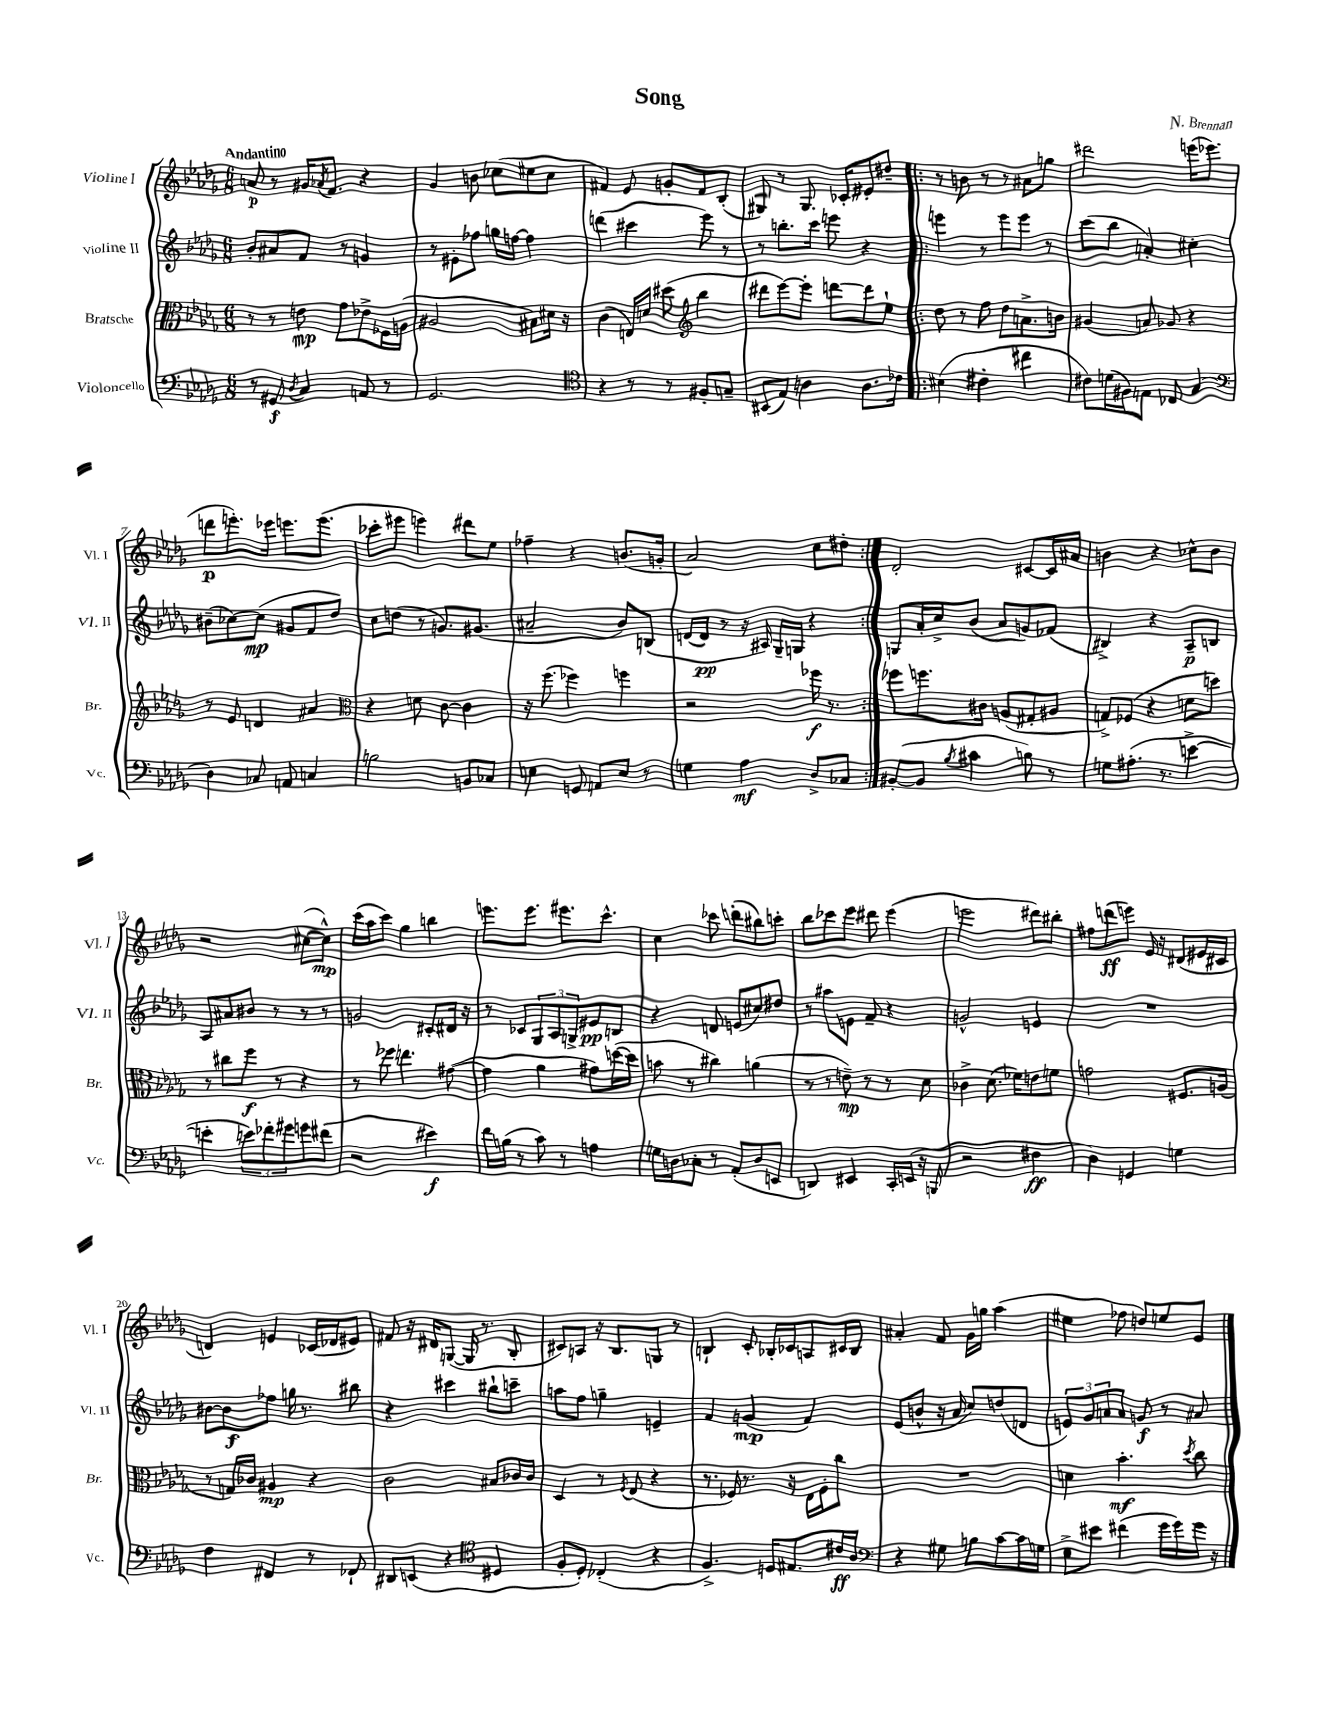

**kern	**kern	**kern	**kern
*staff4	*staff3	*staff2	*staff1
*clefF4	*clefC3	*clefG2	*clefG2
*k[b-e-a-d-g-]	*k[b-e-a-d-g-]	*k[b-e-a-d-g-]	*k[b-e-a-d-g-]
*M6/8	*M6/8	*M6/8	*M6/8
8r	8r	8b-'	8a
8GG#	8r	8a#	8r
8qD-	.	.	.
4C	8e	8f	16g#
.	.	.	8qa-
.	.	.	8.f
.	8g-	8r	.
8AA	8e-^	4g	4r
8r	16F-	.	.
.	(16A	.	.
=	=	=	=
2.GG-	2A#	8r	4g-
.	.	8e#'	.
.	.	8ff-	8b
.	.	16gg	(8cc-
.	.	[16ff	.
.	8B#)	4ff]	8ee#
.	16d#	.	8cc-
.	16r	.	.
=	=	=	=
*clefC4	*	*	*
4r	(4c	(4ddd	4f#)
8r	16E)	4ccc#	8e-
.	16d	.	.
8r	(8dd#	.	8g'
*	*clefG2	*	*
8F#'	4bb-	8eee-)	8f#
8G~	.	8r	(8B-'
=	=	=	=
(8BB#	8ddd#	8r	8G#)
8E-)	[8eee-)	8.bb'	8r
4A	8eee-']	.	8.G#
.	.	16ccc	.
.	[8ddd	8eee	.
.	.	.	16c-'
8.A	8ddd]	4r	8e#'
.	8ee-`	.	8dd#~
16c-	.	.	.
=!|:	=!|:	=!|:	=!|:
(4B#	8dd-	4eee	8r
.	8r	.	8b
4c#'	8ff	8r	8r
.	8dd-	8eee	8r
4cc#	8.a^	8eee	8a#
.	.	8r	8gg
.	16b	.	.
=	=	=	=
8c#)	(4g#	(8ccc	2ddd#
(16d	.	8bb-	.
16F#)	.	.	.
8E	8a)	4a')	.
8C-	8g-	.	.
(4G-	4r	4cc#'	(16eee
.	.	.	8.eee-
=	=	=	=
*clefF4	*	*	*
4D-)	8r	(8b#~	8ddd
.	8e-	[8cc-)	8.eee')
8C-	4d	(8cc-]	.
.	.	.	16eee-
8AA	.	8g#	8.eee
4C	4a#	8f	.
.	.	.	(8.eee
.	.	8dd-)	.
=	=	=	=
*	*clefC3	*	*
2B	4r	8cc	8ccc-'
.	.	(8dd	8eee#
.	8d	8r	4eee)
.	[8c	8.g)	.
8BB	4c]	.	8ddd#
.	.	(8.g#	.
8C-	.	.	8ee-
=	=	=	=
4E	16r	2a#~	4ff-~
.	(8.ff	.	.
8GG	4ff-)	.	4r
8AA	.	.	.
8E	4ff	8b-)	(8.b
8r	.	(8B	.
.	.	.	16g'
=	=	=	=
4G	2r	[16d	2a-)
.	.	16d]	.
.	.	8r	.
4A-	.	16r	.
.	.	16A#)	.
.	.	16G-~	.
.	.	16G	.
8D-^	16ff-	4r	8cc
.	8.r	.	.
8C-	.	.	8dd#'
=:|!	=:|!	=:|!	=:|!
([8BB#'	8ff-	8G	2d-'
8BB#]	8.ff	16a-'	.
.	.	16cc^	.
8qB-	.	.	.
4c#	.	(8b-	.
.	16c#	.	.
.	(8A	8a-	.
8B)	8G#'	8g)	[8c#
8r	8A#	(8f-	16c#]
.	.	.	16a#
=	=	=	=
8G	8G^)	4B#^)	4b
(8.A#'	(8F-	.	.
.	4r	4r	4r
8.r	.	.	.
[4e^	8d	8A-~	8cc-^^
.	8dd)	8B	8b
=	=	=	=
4e']	8r	8A-	2r
.	8cc#	8a#	.
12e)	8ff	8b#	.
12f-'	.	.	.
.	8r	8r	.
12g#	.	.	.
8g	4r	8r	([8cc#
(8f#	.	8r	8cc#^^])
=	=	=	=
2r	8r	2g	(16ccc
.	.	.	16aa-
.	8ff-	.	8ccc)
.	4.ee	.	4gg-
4e#)	.	8c#'	4bb
.	([8g#	16d#	.
.	.	16r	.
=	=	=	=
16f	4g#]	8r	8.eee
(16B	.	.	.
8r	.	8c-	.
.	.	.	8.eee
8c)	4a-	12G-	.
.	.	12A-	.
8r	.	.	8.eee#
.	.	12G^	.
4A	8g#)	8e#	.
.	.	.	8.ccc^^
.	([16dd	8B	.
.	16dd]	.	.
=	=	=	=
16G	8b	4r	4cc
16D	.	.	.
8C-'	8r	.	.
8r	4cc#)	8d	8ccc-
(8AA-'	.	(8e	(8ddd'
8D	(4a	8cc#)	8bb#)
8EE	.	8dd#	8ccc'
=	=	=	=
4DD)	8r	8r	8bb-
.	8r	8aa#	8ccc-
4EE#	8e~)	8e	8eee-
.	8r	8f~	8ddd#
16CC'	8r	4r	(4eee-
(16EE	.	.	.
16r	8d-	.	.
16BBB	.	.	.
=	=	=	=
2r	4c-^	2g^^	2eee
.	(8.d-	.	.
.	16f-)	.	.
4F#	8e	4e	8ddd#)
.	8f	.	8bb#'
=	=	=	=
4D-)	2g	2.r	8ff#
.	.	.	(8ddd
4GG	.	.	8eee)
.	.	.	16e-
.	.	.	16r
4G	8.F#	.	(8d#
.	.	.	16e#
.	(16A	.	16c#
=	=	=	=
4F	8r	[8b#	4d)
.	16G)	8b#]	.
.	16c-	.	.
4FF#	4A#	8ff-	4e
.	.	16gg	.
.	.	8.r	.
8r	4r	.	(16c-
.	.	.	16d-
8FF-`	.	8bb#	8e#)
=	=	=	=
8DD#	2c	4r	8f#
(8EE	.	.	16r
.	.	.	16d#
4r	.	4ccc#	([8G
.	.	.	16G]
.	.	.	8.r
*clefC4	*	*	*
4D#	8B#	8bb#`	.
.	16c-	8ccc~	8B-'
.	16c-	.	.
=	=	=	=
8F'	4D-	8aa	8c#)
8D-')	.	8ff	8A
(4C-'	8r	4gg~	16r
.	.	.	8.B-
.	8qF	.	.
.	(8E-	.	.
4r	4r	4e~	8G
.	.	.	8r
=	=	=	=
4.F^)	8.r	4f	4B`
.	16F-)	.	.
.	8.r	(4g	8c'
16D	.	.	16B-'
8.E#	16r	.	16c-
.	16E-	4f)	8A
.	16F-'	.	.
16c#	8cc	.	16c#
16A-	.	.	16B-
=	=	=	=
*clefF4	*	*	*
4r	2.r	(8e-	4a#'
.	.	8b^^	.
8G#	.	16r	8f
.	.	16a-	.
8B	.	8cc)	16g-
.	.	.	16gg
[8c	.	(8dd	(4aa-
16c]	.	8d	.
16G	.	.	.
=	=	=	=
8E-^	4d	12e)	4ee#
.	.	12g-	.
8e#	.	.	.
.	.	12a	.
(4f#	4.b-'	8a	8ff-
.	.	8g	8dd)
16g-	.	8r	8ee
16g-)	.	.	.
.	8qdd-	.	.
16g-	8cc	8a#	8e-
16r	.	.	.
==	==	==	==
*-	*-	*-	*-
